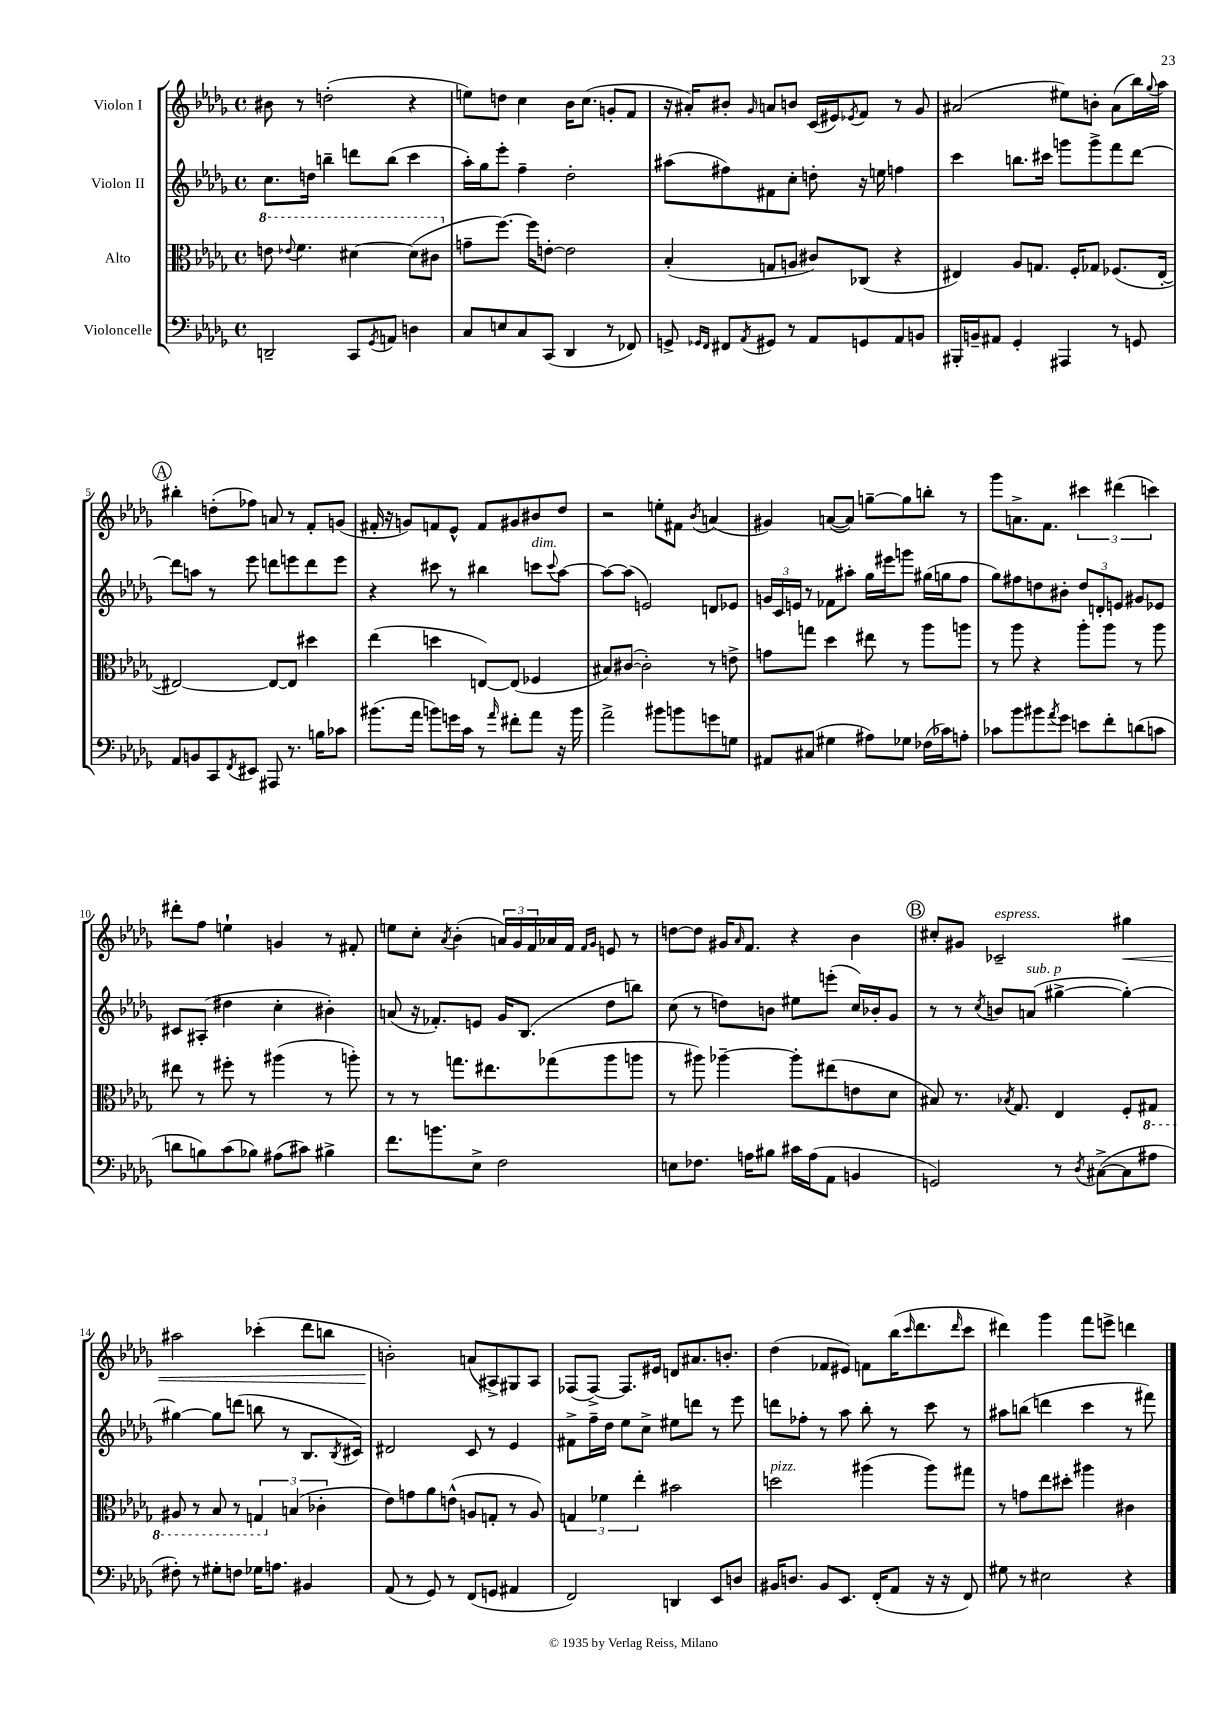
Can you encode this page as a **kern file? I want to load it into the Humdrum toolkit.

**kern	**kern	**kern	**kern	**dynam
*part4	*part3	*part2	*part1	*part1
*staff4	*staff3	*staff2	*staff1	*staff1
*I"Violoncelle	*I"Alto	*I"Violon II	*I"Violon I	*
*clefF4	*clefC3	*clefG2	*clefG2	*
*k[b-e-a-d-g-]	*k[b-e-a-d-g-]	*k[b-e-a-d-g-]	*k[b-e-a-d-g-]	*
*M4/4	*M4/4	*M4/4	*M4/4	*
*met(c)	*met(c)	*met(c)	*met(c)	*
*	*8va	*	*	*
=1	=1	=1	=1	=1
2DDn~/	8een\	8.cc\L	8b#X\	.
.	8qqee-X/	.	.	.
.	4.ff\	.	8r	.
.	.	16ddn\Jk	.	.
.	.	4bbn~\	(2ddn'\	.
8CC/L	[4dd#X\	8dddn\L	.	.
8qGG-/	.	.	.	.
8AAn/J	.	(8bb\J	.	.
4Dn\	(8dd#\L]	4ccc\	4r	.
.	8cc#X\J	.	.	.
=2	=2	=2	=2	=2
*	*X8va	*	*	*
8C/L	8gn~\L	16aa-'\LL)	8een\L)	.
.	.	16gg-\J	.	.
8En/	[8.ff\J)	8eee-'\J	8ddn\J	.
8C/	.	4ff~\	4cc\	.
.	16ff\KL]	.	.	.
(8CC/J	[8en'\J	.	.	.
4DD-/	2e\]	2dd-'\	16b-\KL	.
.	.	.	(8.cc\J	.
8r	.	.	8gn'/L	.
8FF-X/)	.	.	8f/J	.
=3	=3	=3	=3	=3
8GGn^/	(4B-'/	(8aa#X\L	16r	.
.	.	.	16a#X'/KL)	.
16qqGG-X/LL	.	.	.	.
16qqFF/JJ	.	.	.	.
8FF#X/L	.	8ff#X\)	8b#X'/J	.
8qAA-/	.	.	16qqg-/	.
8GG#X/J	8Gn/L	8f#X\	8an/L	.
8r	8An/J	8cc'\J	8bn/J	.
8AA-/L	8c#X/L)	8ddn'\	(16c/LL	.
.	.	.	16e#X/J)	.
.	.	.	8qe-X/	.
8GGn/	(8C-X/J	16r	8f/J	.
.	.	16een\	.	.
8AA-/	4r	4ffn\	8r	.
8BBn/J	.	.	8g-/	.
=4	=4	=4	=4	=4
16BBB#X'/LL	4E#X/)	4ccc\	(2a#X/	.
16BBn~/J	.	.	.	.
8AA#X/J	.	.	.	.
4GG-'/	8A-/L	8.bbn\L	.	.
.	8.Gn/J	.	.	.
.	.	16ccc#X\Jk	.	.
4AAA#X/	.	8gggn\L	8ee#X\L)	.
.	16F'/KL	.	.	.
.	8G-X/J	8ggg^\	8bn'\J	.
8r	(8.F-X/L	8fff\	(8a#\L	.
8GGn/	.	[8ddd-\J	16bb-\L)	.
.	.	.	8qqgg-/	.
.	[16E#'/Jk	.	16aa-\JJ	.
!!LO:LB:g=z
!!LO:REH:place=s1:t=A
=5	=5	=5	=5	=5
8AA-/L	2E#X/_)	8ddd-\L]	4bb#X'\	.
8BBn/	.	8aan\J	.	.
8CC/	.	8r	(8ddn'\L	.
8qFF/	.	.	.	.
8EE#X/J	.	8eee-\	8ff-X\J)	.
8AAA#X/	8E#/L_	8dddn\L	8an/	.
8.r	8E#/J]	8eeen\	8r	.
.	4dd#X\	8ddd\	8f'/L	.
16Bn\KL	.	.	.	.
8c-X\J	.	8eee\J	(8gn/J	.
=6	=6	=6	=6	=6
(8.b#X\L	(4ee-\	4r	16f#X'/	.
.	.	.	16r	.
.	.	.	8gn/L)	.
16a-\Jk	.	.	.	.
8bn\L)	4ddn\	8ccc#X\	8fn/	.
16gn\L	.	8r	8e-^^/J	.
16c\JJ	.	.	.	.
8r	[8En/L)	4bb#X\	8f/L	.
16qqa-/	.	.	.	.
8f#X'\L	(8E/J]	.	8g#X/	.
!	!	!LO:TX:a:i:t=dim.	!	!
8a-\J	4F-X/	8cccn\L	8b#X/	.
.	.	8qqccc/	.	.
16r	.	[8aa-\J	8dd-/J	.
16b\	.	.	.	.
=7	=7	=7	=7	=7
2a-^\	8B#X/L)	8aa-\L_	2r	.
.	([8c#X/J	(8aa-\J]	.	.
.	2c#'\])	2en/)	.	.
8b#X\L	.	.	8een'\L	.
8bn\	.	.	8f#X\J	.
.	.	.	8qb-/	.
8gn\	8r	8dn/L	(4an/	.
8Gn\J	8en^\	8e-X/J	.	.
=8	=8	=8	=8	=8
8AA#X/L	8gn\L	24gn/LL	4g#X/)	.
.	.	24c/	.	.
.	.	24en/JJ	.	.
(8C#X/J	8ggn\J	8r	.	.
4G#X\	4dd-\	8f-X\L	([8an/L	.
.	.	8aa#X'\J	8a/J])	.
8A#X\L)	8ee#X\	16gg-\LL	[8ggn~\L	.
.	.	16eee#X\J	.	.
8G-X\J	8r	8gggn\J	8gg\]	.
(16F-X\LL	8aa-\L	(16gg#X\LL	8bbn'\J	.
16c-X\J)	.	16ggn\J	.	.
8An'\J	8aan\J	8ff\J	8r	.
=9	=9	=9	=9	=9
8c-X\L	8r	8gg-\L)	8ggg-\L	.
8b-\	8aa-\	8ff#X\	8.an^\	.
8b#X\	4r	8ddn\	.	.
.	.	.	8.f\J	.
8qa-/	.	.	.	.
8g-\J	.	8b#X'\J	.	.
8en\L	8aa-'\L	12dd/L	6ccc#X\	.
.	.	12dn'/	.	.
8f'\	8aa-\J	.	.	.
.	.	12en/J	(6ddd#X\	.
(8dn\	8r	8g#X/L	.	.
.	.	.	6cccn\)	.
8cn\J	8aa-\	8e-X/J	.	.
!!LO:LB:g=z
=10	=10	=10	=10	=10
8dn\L	8ee#X\	8c#X/L	8ddd#X'\L	.
8Bn\)	8r	(8A#X'/J	8ff\J	.
(8c\	8ff#X'\	4dd#X\	4een`\	.
8B-X\J)	8r	.	.	.
(8A#X\L	(4aa#X\	4cc'\	4gn/	.
8c#X\J)	.	.	.	.
4B#X^\	8r	4b#X'\)	8r	.
.	8aan'\)	.	8f#X'/	.
=11	=11	=11	=11	=11
8.f\L	8r	(8an/	8een\L	.
.	8r	16r	8cc'\J	.
8.bn\	.	8.f-X'/L)	.	.
.	.	.	8qa-/	.
.	8.ggn\L	.	(4b-'\	.
8E-^\J	.	8en/J	.	.
.	8.ee#X\	.	.	.
2F\	.	16g-/KL	24an/LL)	.
.	.	.	24g-/	.
.	.	(8.B-/J	.	.
.	.	.	24f/	.
.	(8gg-X\	.	16a-X/	.
.	.	.	16f/JJ	.
.	.	.	16qqf/LL	.
.	.	.	16qqg-/JJ	.
.	8aa-\	8dd-\L	8en/	.
.	8aan\J	8bbn\J)	8r	.
=12	=12	=12	=12	=12
8En\L	8r	(8cc\	[8ddn\L	.
8.F-X\J	8aa#X\)	8r	8dd\J]	.
.	[4aa-X~\	8ddn\L)	16g#X/KL	.
.	.	.	16qqa-/	.
16An\KL	.	.	8.f/J	.
8B#X\J	.	8bn\J	.	.
16c#X\LL	8aa-'\L]	8ee#X\L	4r	.
(16A\J	.	.	.	.
8AA-\J	(8ee#X\	(8eeen'\J	.	.
4BBn/	8en\	16cc/LL)	4b-\	.
.	.	16b-X'/J	.	.
.	8d-\J	8g-/J	.	.
!!LO:REH:place=s1:t=B
=13	=13	=13	=13	=13
2GGn/)	8B#X/)	8r	8cc#X'/L	.
.	8.r	8r	8g#X/J	.
.	.	8qcc/	.	.
!	!	!	!LO:TX:a:i:t=espress.	!
.	.	8bn/L	2c-X~/	.
.	8qB-X/	.	.	.
.	8.G-/	.	.	.
!	!	!LO:TX:a:i:t=sub. p	!	!
.	.	(8an/J	.	.
8r	4E-/	[4gg#X^\	.	.
8qD-/	.	.	.	.
([8C#X^\L	.	.	.	.
!	!	!	!	!LO:HP:b
8C#\]	8F'/L	4gg#'\_)	4gg#X\	<
*	*8ba	*	*	*
8A#X\J	8GG#X/J	.	.	.
!!LO:LB:g=z
=14	=14	=14	=14	=14
8F#X'\)	8AA#X/	4gg#X\_	2aa#X\	.
8r	8r	.	.	.
8G#X'\L	8BB-/	8gg#\L]	.	.
8Fn\J	8r	(8dddn\J	.	.
16G-X\KL	6GGn/	8bbn\	(4ccc-X'\	.
8.An\J	.	.	.	.
.	.	8r	.	.
*	*X8ba	*	*	*
.	(6Bn/	.	.	.
4BB#X/	.	8.B-/L	8ddd-\L	.
.	6c-X'\	.	.	.
.	.	.	8bbn\J	.
.	.	8qB-/	.	.
.	.	16c#X/Jk)	.	.
=15	=15	=15	=15	=15
(8AA-/	8e-\L)	2d#X/	2bn'\)	.
8r	8gn\	.	.	.
8GG-/)	8a-\	.	.	.
8r	(8en^^\J	.	.	.
(8FF/L	8An/L	8c/	(8an/L	[
8GGn/J	8Gn'/J	8r	8A#X^/)	.
4AA#X/	8r	4e-/	8G#X/	.
.	8A/)	.	8A#/J	.
=16	=16	=16	=16	=16
2FF/)	6Gn/	8f#X^\L	(8F-X/L	.
.	.	16ff~\L	[8F-^/J)	.
.	6f-X\	.	.	.
.	.	16dd-\JJ	.	.
.	.	8ee-\L	8.F-/L]	.
.	6ee-'\	.	.	.
.	.	8cc^\J	.	.
.	.	.	16e#X/Jk	.
4DDn/	2b#X\	8ee#X\L	8dn/L	.
.	.	8dddn\J	8.a#X/	.
8EE-/L	.	8r	.	.
.	.	.	8.bn'/J	.
8Dn/J	.	8eee-\	.	.
=17	=17	=17	=17	=17
!	!LO:TX:a:i:t=pizz.	!	!	!
16BB#X/KL	2ddn\	8dddn\L	(4dd-\	.
8.Dn/J	.	.	.	.
.	.	8ff-X'\J	.	.
8BB#/L	.	8r	8f-X/L	.
8.EE-/J	.	8aa-\	8e#X/J)	.
.	(4aa#X\	8bb-'\	8fn\L	.
(16FF'/KL	.	.	.	.
8AA-/J	.	8r	(16bb-\K	.
.	.	.	16qqccc/	.
.	.	.	8.ddd-\	.
16r	8aa#\L)	8ccc\	.	.
16r	.	.	.	.
.	.	.	16qqddd-/	.
8FF/)	8gg#X\J	8r	8ccc\J	.
=18	=18	=18	=18	=18
8G#X\	8r	8aa#X\L	4ddd#X\)	.
8r	8gn\L	(8bbn\J	.	.
2E#X\	8ee-\	4dddn\	4ggg-\	.
.	8dd#X'\J	.	.	.
.	4aa#X\	4ccc\	8fff\L	.
.	.	.	8eeen^\J	.
4r	4c#X\	8r	4dddn\	.
.	.	8fff#X\)	.	.
==	==	==	==	==
*-	*-	*-	*-	*-
